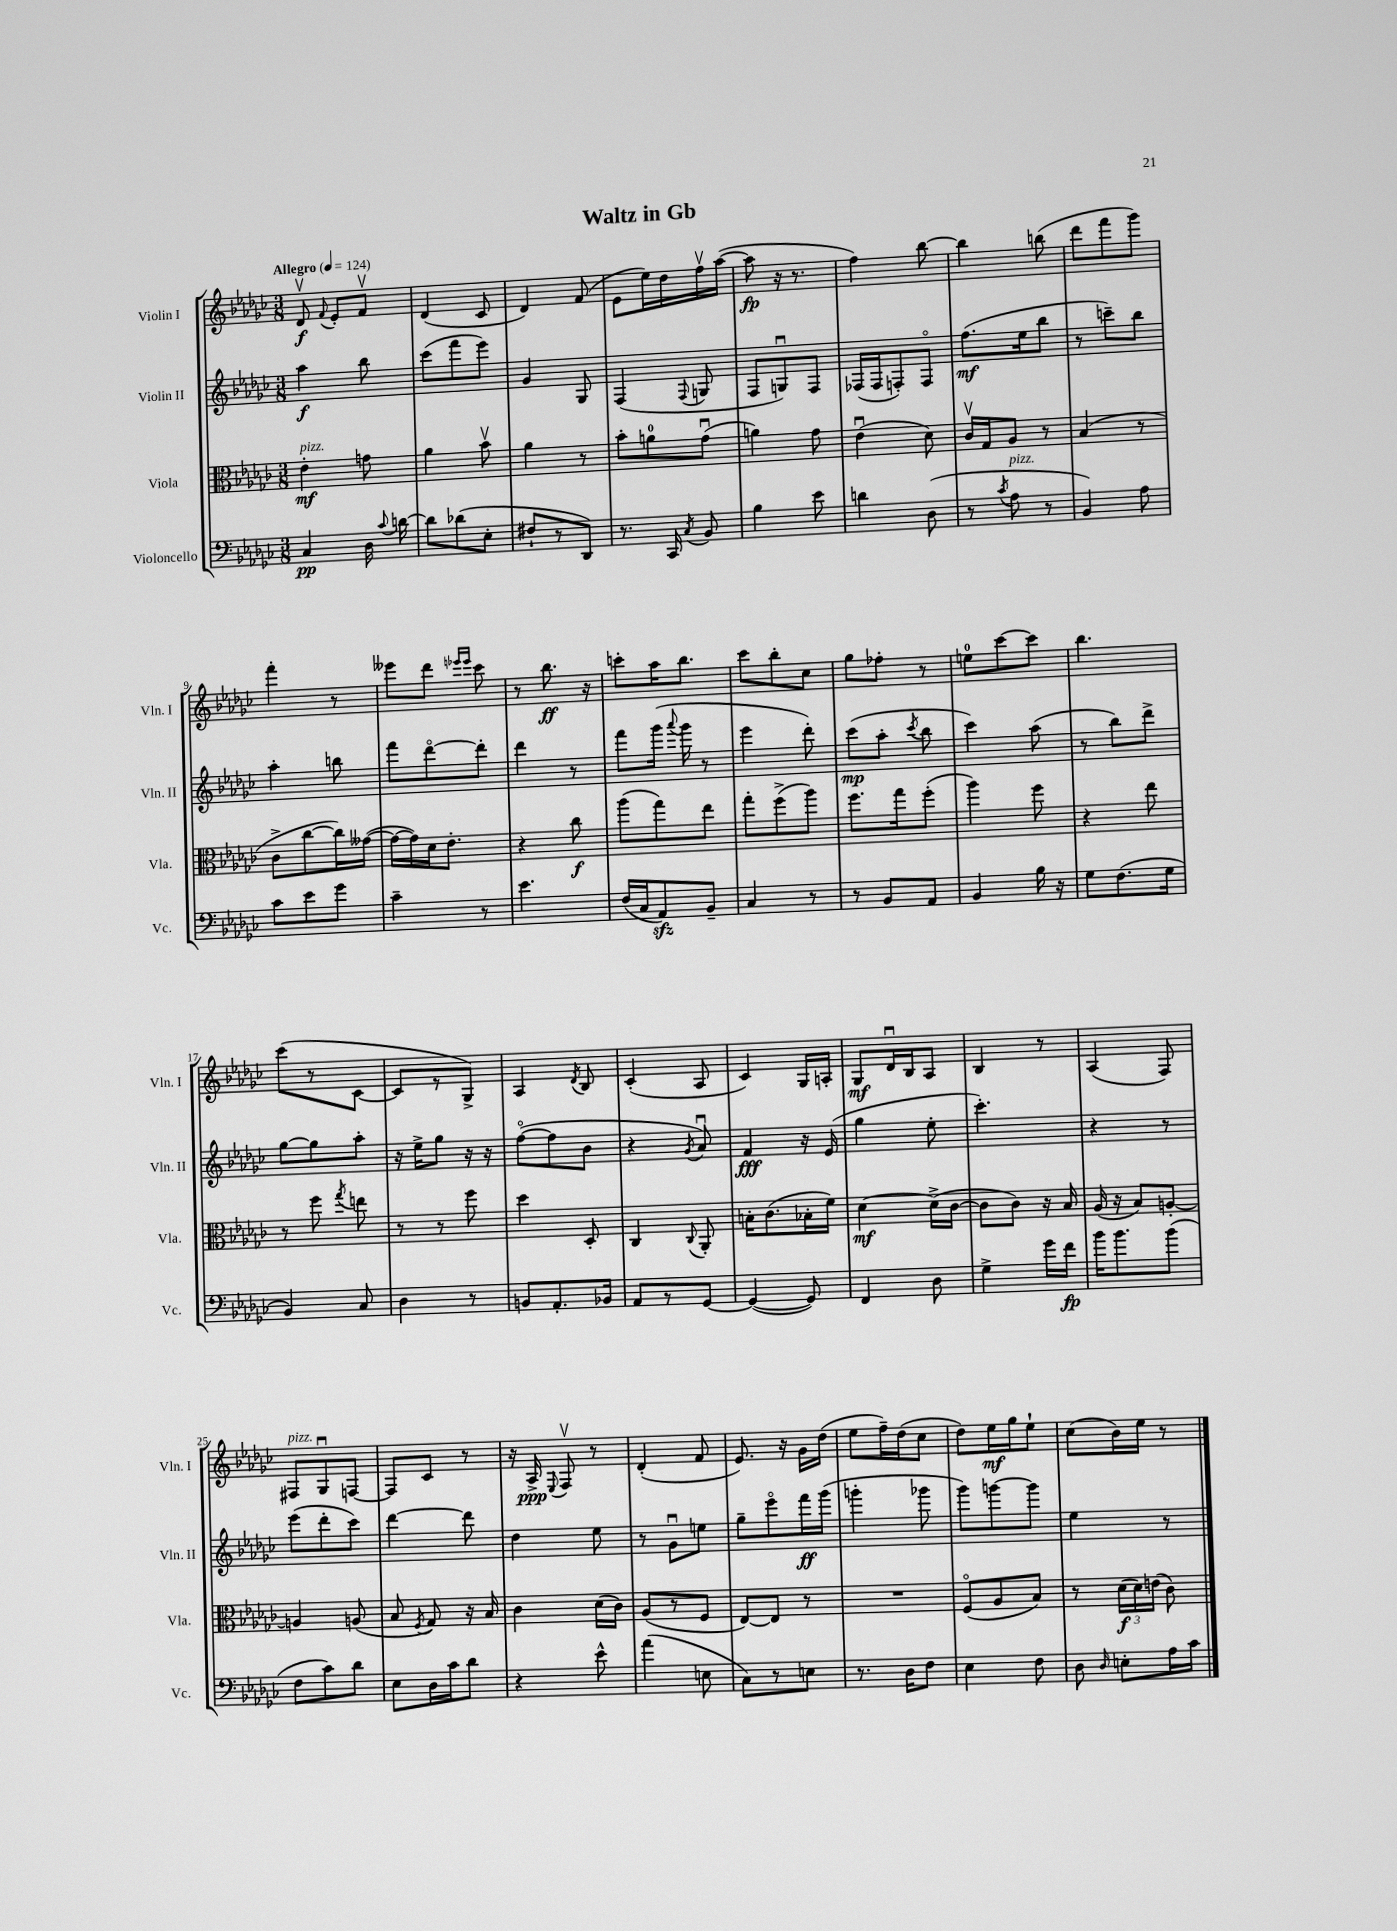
\header { title = "Waltz in Gb" }
<<
\new StaffGroup <<
\new Staff = "s0" \with { instrumentName = "Violin I" shortInstrumentName = "Vln. I" } {
    \clef treble \key ges \major \numericTimeSignature \time 3/8 \tempo "Allegro" 4 = 124
    \autoBeamOff des'8\upbow\f \appoggiatura { f'8 } ees'8[-. f'8]\upbow |
    des'4( ces'8 |
    des'4) f'8( |
    ees'8[ ees''16) des''16 f''16\upbow aes''16]~( |
    aes''8\fp r16 r8. |
    f''4) bes''8~ |
    bes''4 b''8( |
    des'''8[ f'''8 ges'''8]) |
    f'''4-. r8 |
    eeses'''8[ des'''8] \grace { ees'''16[ ees'''16] } ces'''8 |
    r8 bes''8.\ff r16 |
    c'''8[-. aes''16 bes''8.] |
    ces'''8[ bes''8-. ces''8] |
    ges''8[ fes''8]-. r8 |
    e''8[-0 ces'''8~ ces'''8] |
    bes''4. |
    ces'''8[( r8 ces'8]~ |
    ces'8[ r8 ges8]->) |
    aes4 \acciaccatura { des'8 } bes8 |
    ces'4-.( aes8 |
    ces'4) ges16[ a16]-. |
    ges8[\mf des'16\downbow bes16 aes8] |
    bes4 r8 |
    aes4( f8) |
    fis8[^\markup { \italic "pizz." } ges8\downbow f8]~ |
    f8[ ces'8] r8 |
    r16 aes16->\ppp \appoggiatura { ees8 } f8\upbow r8 |
    des'4-.( f'8 |
    ees'8.) r16 ges'16[ des''16]( |
    ees''8[ f''16--) des''16( ces''8] |
    des''8[) ees''16\mf ges''16 ees''8]-! |
    ces''8[( bes'16) ees''16] r8 \bar "|." |
}
\new Staff = "s1" \with { instrumentName = "Violin II" shortInstrumentName = "Vln. II" } {
    \clef treble \key ges \major \numericTimeSignature \time 3/8
    \autoBeamOff aes''4\f bes''8 |
    ces'''8[( f'''8 ees'''8]) |
    ges'4 ges8 |
    f4( \appoggiatura { f8 } g8 |
    f8[ g8\downbow) f8] |
    fes16[( fes16 f8-.) f8]\flageolet |
    f''8.[\mf( ees''16 bes''8] |
    r8 c'''8[--) bes''8] |
    aes''4-. b''8 |
    f'''8[ des'''8~\flageolet des'''8]-. |
    des'''4 r8 |
    f'''8[ ges'''16]( \appoggiatura { aes'''8 } ges'''16 r8 |
    ees'''4 des'''8-.) |
    ces'''8[\mp( aes''8]-. \acciaccatura { ces'''8 } bes''8 |
    ces'''4) aes''8( |
    r8 bes''8[) des'''8]-> |
    ges''8[~ ges''8 aes''8]-. |
    r16 ees''16[-> ges''8] r16 r16 |
    f''8[~\flageolet( f''8 bes'8] |
    r4 \acciaccatura { ges'8 } aes'8\downbow) |
    f'4\fff r16 ees'16( |
    ges''4 ees''8-. |
    ces'''4.-.) |
    r4 r8 |
    ees'''8[( des'''8-. ces'''8]) |
    des'''4~ des'''8 |
    des''4 ees''8 |
    r8 ges'8[\downbow e''8] |
    ges''8[-- ees'''8\flageolet f'''16\ff ges'''16]( |
    g'''4-. ges'''8 |
    ges'''8[) g'''8~ g'''8] |
    ees''4 r8 \bar "|." |
}
\new Staff = "s2" \with { instrumentName = "Viola" shortInstrumentName = "Vla." } {
    \clef alto \key ges \major \numericTimeSignature \time 3/8
    \autoBeamOff ees'4-.\mf^\markup { \italic "pizz." } g'8 |
    aes'4 bes'8\upbow |
    aes'4 r8 |
    bes'8[-. a'8-0 ges'8]\downbow( |
    a'4) ges'8 |
    ees'4\downbow( des'8) |
    ces'16[\upbow ges16 aes8] r8 |
    bes4( r8 |
    ces'8[-> ces''8~ ces''16) geses'16]~( |
    geses'16[~ geses'16) des'16 ees'8.]-. |
    r4 ces''8\f |
    aes''8[( ges''8) ees''8] |
    ges''8[-. f''8->( aes''8]) |
    f''8.[ ges''16 f''8]-.( |
    aes''4) f''8 |
    r4 ees''8 |
    r8 f''8 \acciaccatura { ges''8 } e''8 |
    r8 r8 f''8 |
    des''4 des8-. |
    ces4 \appoggiatura { ces8 } aes,8-. |
    b16[-. ces'8.( bes16-. f'16]) |
    des'4~\mf des'16[->( ces'16]~ |
    ces'8[ ces'8]) r16 bes16 |
    aes16( r16 bes8[) a8]~-. |
    a4 a8( |
    bes8 \acciaccatura { f8 } ges8) r16 bes16 |
    ces'4 des'16[( ces'16]) |
    aes8[( r8 f8] |
    ees8[~) ees8] r8 |
    R4. |
    f8[\flageolet( aes8 bes8]) |
    r8 \tuplet 3/2 { des'16[\f( des'16) e'16]( } ces'8) \bar "|." |
}
\new Staff = "s3" \with { instrumentName = "Violoncello" shortInstrumentName = "Vc." } {
    \clef bass \key ges \major \numericTimeSignature \time 3/8
    \autoBeamOff ces4\pp des16 \appoggiatura { ces'8 } d'16~ |
    d'8[ des'8( ees8]-. |
    fis8[-! r8 des,8]) |
    r8. ces,16 \acciaccatura { ces8 } bes,8 |
    bes4 ees'8 |
    d'4 des8( |
    r8 \acciaccatura { ces'8 } aes8^\markup { \italic "pizz." } r8 |
    bes,4) aes8 |
    ces'8[ ees'8 ges'8] |
    ces'4-- r8 |
    ees'4. |
    f16[( ces16 aes,8\sfz) bes,8]-- |
    ces4 r8 |
    r8 bes,8[ aes,8] |
    bes,4 bes16 r16 |
    ges8[ f8.( ges16] |
    bes,4) ces8 |
    des4 r8 |
    b,8[ aes,8.-. bes,16] |
    aes,8[ r8 ges,8]~ |
    ges,4~( ges,8) |
    f,4 des8 |
    ges4-> ges'16[ f'16]\fp |
    bes'16[ bes'8. bes'8]( |
    f8[ ces'8) des'8] |
    ees8[ des16 ces'16 des'8] |
    r4 ees'8-^ |
    aes'4( e8 |
    ces8[) r8 e8] |
    r8. des16[ f8] |
    ees4 f8 |
    des8 \grace { des16 } e8[-. aes16 ces'16] \bar "|." |
}
>>
>>
